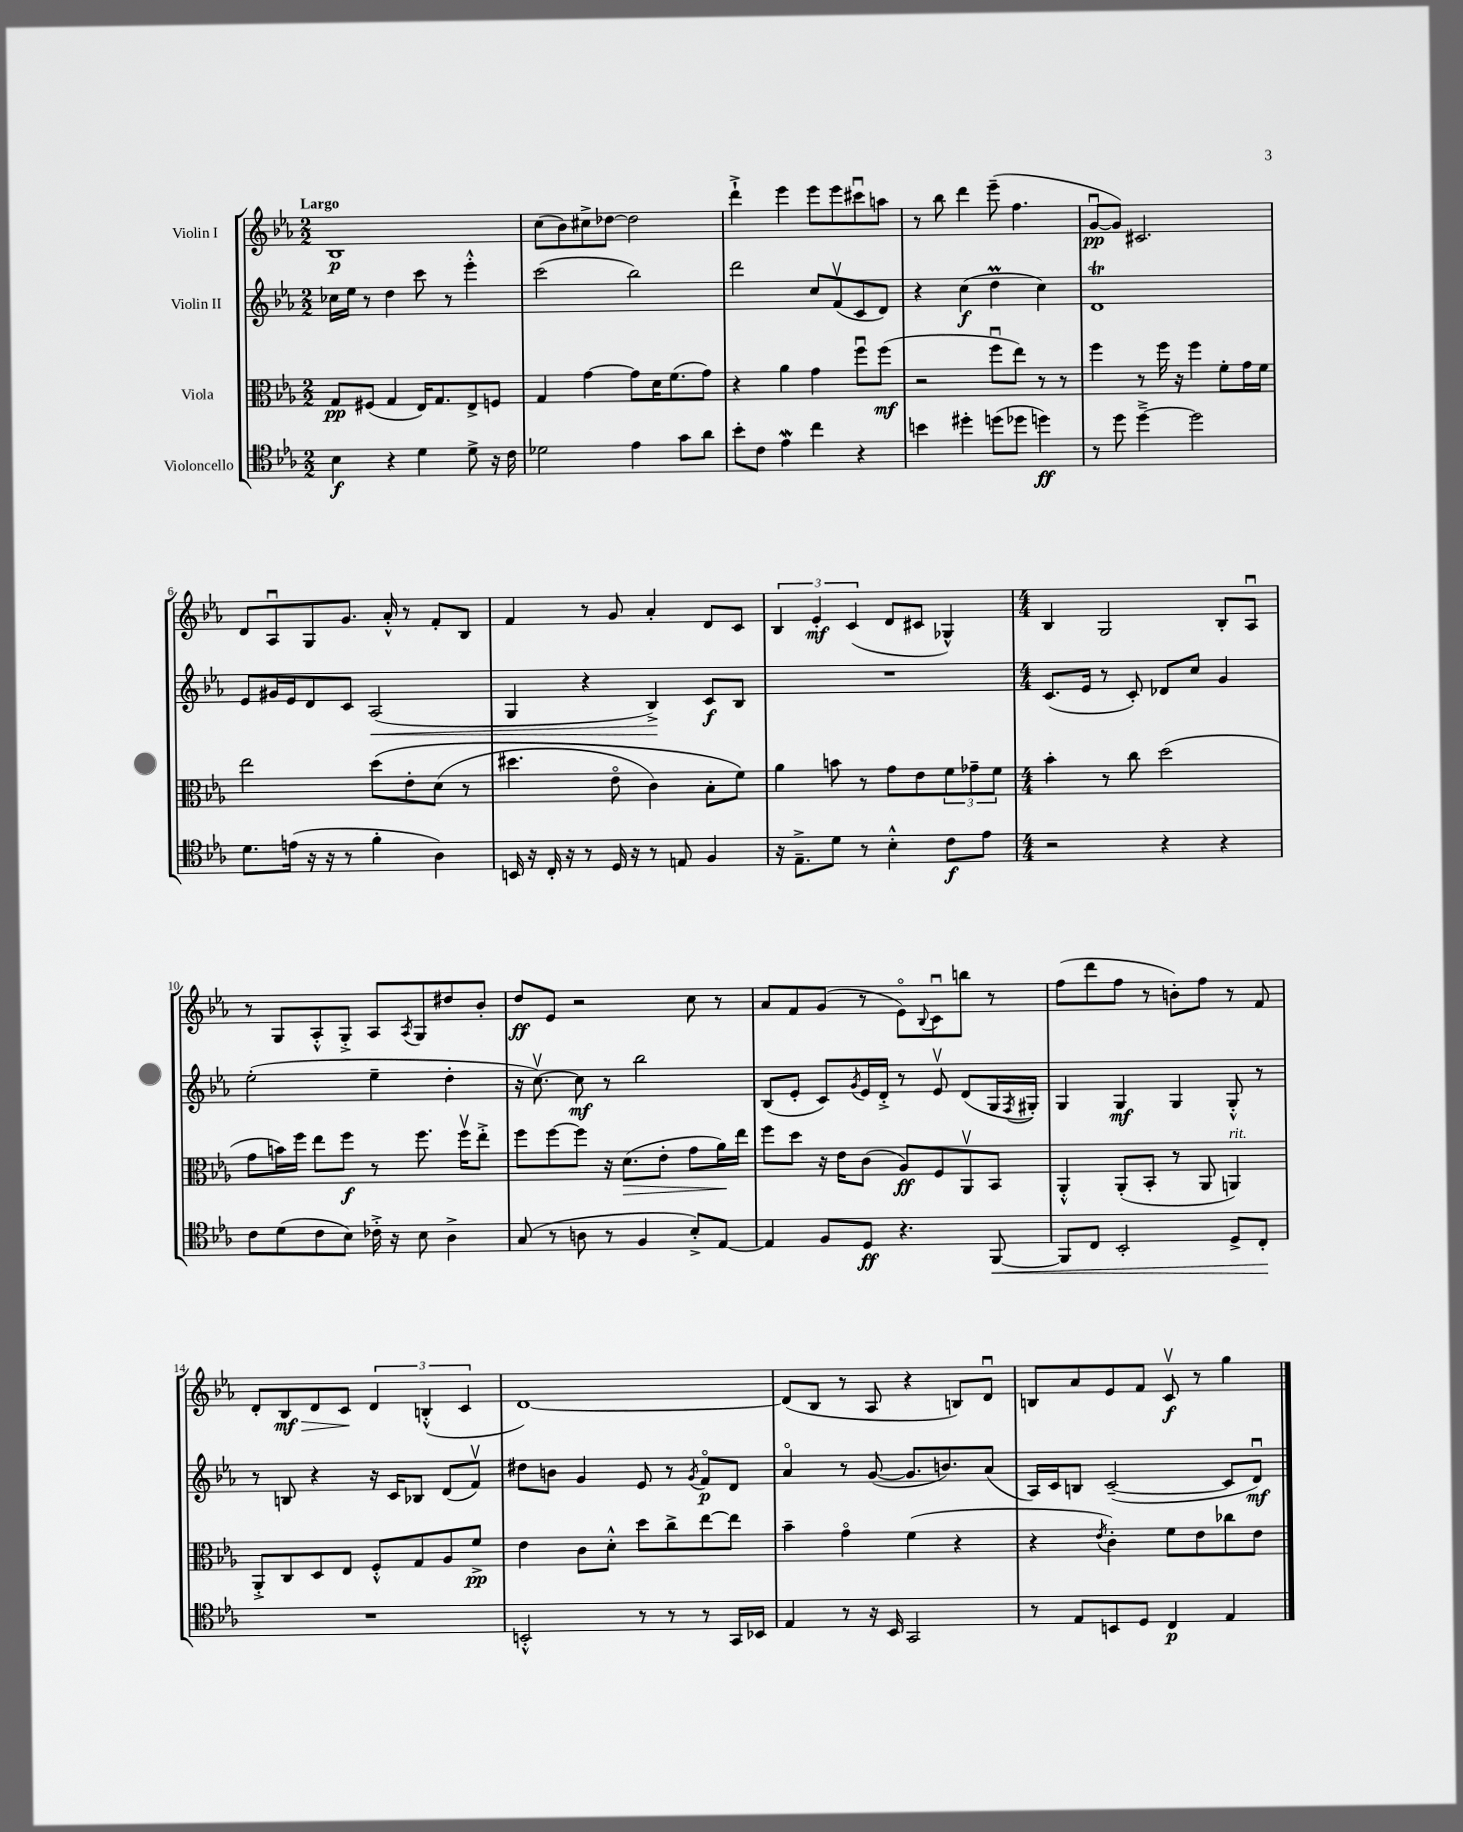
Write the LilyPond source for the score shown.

<<
\new StaffGroup <<
\new Staff = "s0" \with { instrumentName = "Violin I" } {
    \clef treble \key ees \major \numericTimeSignature \time 2/2 \tempo "Largo"
    bes1\p |
    c''8( bes'8) cis''8-> des''8~ des''2 |
    d'''4-!-> ees'''4 ees'''8 ees'''8 cis'''8\downbow a''8 |
    r8 bes''8 d'''4 ees'''8--( f''4. |
    g'8~\downbow\pp g'8) cis'2. |
    d'8 aes8\downbow g8 g'8. aes'16-.-^ r8 f'8-. bes8 |
    f'4 r8 g'8 aes'4-. d'8 c'8 |
    \tuplet 3/2 { bes4 ees'4-.\mf c'4( } d'8 cis'8 ges4-^) |
    \numericTimeSignature \time 4/4 bes4 g2 bes8-. aes8\downbow |
    r8 g8 aes8-.-^ g8-.-> aes8 \acciaccatura { aes8 } g8 dis''8 bes'8-. |
    d''8\ff ees'8 r2 c''8 r8 |
    aes'8 f'8 g'8( r8 ees'8\flageolet) \appoggiatura { bes8 } c'8\downbow b''8 r8 |
    f''8( d'''8 f''8 r8 b'8-.) f''8 r8 f'8 |
    d'8-. bes8\mf\> d'8 c'8\! \tuplet 3/2 { d'4 b4-.-^( c'4 } |
    d'1~) |
    d'8( bes8 r8 aes8 r4 b8) d'8\downbow |
    b8 aes'8 ees'8 f'8 c'8\upbow\f r8 g''4 \bar "|." |
}
\new Staff = "s1" \with { instrumentName = "Violin II" } {
    \clef treble \key ees \major \numericTimeSignature \time 2/2
    ces''16 ees''16 r8 d''4 c'''8 r8 ees'''4-.-^ |
    c'''2( bes''2) |
    d'''2 c''8 f'8\upbow( c'8 d'8) |
    r4 c''4\f( d''4\prall c''4) |
    d'1\trill |
    ees'8 gis'16 ees'16 d'8 c'8 aes2\<( |
    g4 r4 bes4->\!) c'8\f bes8 |
    R1 |
    \numericTimeSignature \time 4/4 c'8.( ees'16 r8 c'8-.) des'8 c''8 g'4 |
    ees''2-.( ees''4-- d''4-. |
    r16 c''8.~\upbow) c''8\mf r8 bes''2 |
    bes8( ees'8-. c'8) \acciaccatura { g'8 } ees'16 d'16-.-> r8 ees'8\upbow d'8( g16 \acciaccatura { f8 } gis16-.) |
    g4 g4\mf g4 g8-.-^ r8 |
    r8 b8 r4 r16 c'16 bes8 d'8( f'8\upbow) |
    dis''8 b'8 g'4 ees'8 r8 \acciaccatura { g'8 } f'8\flageolet\p d'8 |
    aes'4\flageolet r8 g'8~( g'8. b'8.) aes'8( |
    aes16) c'16 b8 c'2~--( c'8 d'8\downbow\mf) \bar "|." |
}
\new Staff = "s2" \with { instrumentName = "Viola" } {
    \clef alto \key ees \major \numericTimeSignature \time 2/2
    g8\pp fis8( g4 ees16) g8. ees8-> f8 |
    g4 g'4~ g'8 d'16 f'8.( g'8) |
    r4 aes'4 g'4 f''8\downbow f''8\mf( |
    r2 f''8\downbow ees''8) r8 r8 |
    f''4 r8 f''16 r16 f''4 f'8-. g'16 f'16 |
    ees''2 d''8\( ees'8-. d'8( r8 |
    dis''4. ees'8\flageolet c'4) bes8-. f'8\) |
    aes'4 b'8 r8 g'8 ees'8 \tuplet 3/2 { f'8 ges'8-- f'8 } |
    \numericTimeSignature \time 4/4 bes'4-. r8 c''8 d''2( |
    g'8 b'16) f''16 ees''8 f''8\f r8 f''8. f''16\upbow ees''8-.-> |
    f''8 f''8~ f''8 r16 d'8.\>( ees'8-. g'8 aes'16\!) ees''16 |
    f''8 d''8 r16 ees'16 c'8( aes8\ff) f8 aes,8\upbow bes,8 |
    aes,4-.-^ aes,8-.( bes,8-. r8 aes,8 a,4^\markup { \italic "rit." }) |
    aes,8-.-> c8 d8 ees8 f8-.-^ g8 aes8 f'8->\pp |
    ees'4 c'8 d'8-.-^ d''8 c''8-> ees''8~ ees''8 |
    bes'4-- g'4\flageolet f'4( r4 |
    r4 \acciaccatura { ees'8 } c'4-.) f'8 ees'8 ces''8 ees'8 \bar "|." |
}
\new Staff = "s3" \with { instrumentName = "Violoncello" } {
    \clef tenor \key ees \major \numericTimeSignature \time 2/2
    bes4\f r4 d'4 d'8-> r16 c'16 |
    des'2 ees'4 g'8 aes'8 |
    bes'8-. c'8 ees'4\mordent c''4 r4 |
    b'4 dis''4-. d''8( des''8 d''4\ff) |
    r8 d''8 d''4~---> d''2 |
    d'8. e'16( r16 r16 r8 f'4-. aes4) |
    b,16 r16 c16-. r16 r8 d16 r16 r8 e8 f4 |
    r16 ees8.---> d'8 r8 bes4-.-^ c'8\f ees'8 |
    \numericTimeSignature \time 4/4 r2 r4 r4 |
    c'8 d'8( c'8 bes8) ces'16-.-> r16 bes8 aes4-> |
    g8( r8 a8 r8 f4 bes8-.->) ees8~ |
    ees4 f8 d8\ff r4. f,8~\< |
    f,8 c8 bes,2-. d8-> c8-.\! |
    R1 |
    b,2-.-^ r8 r8 r8 g,16 bes,16 |
    ees4 r8 r16 bes,16 g,2 |
    r8 ees8 b,8 d8 c4\p ees4 \bar "|." |
}
>>
>>
